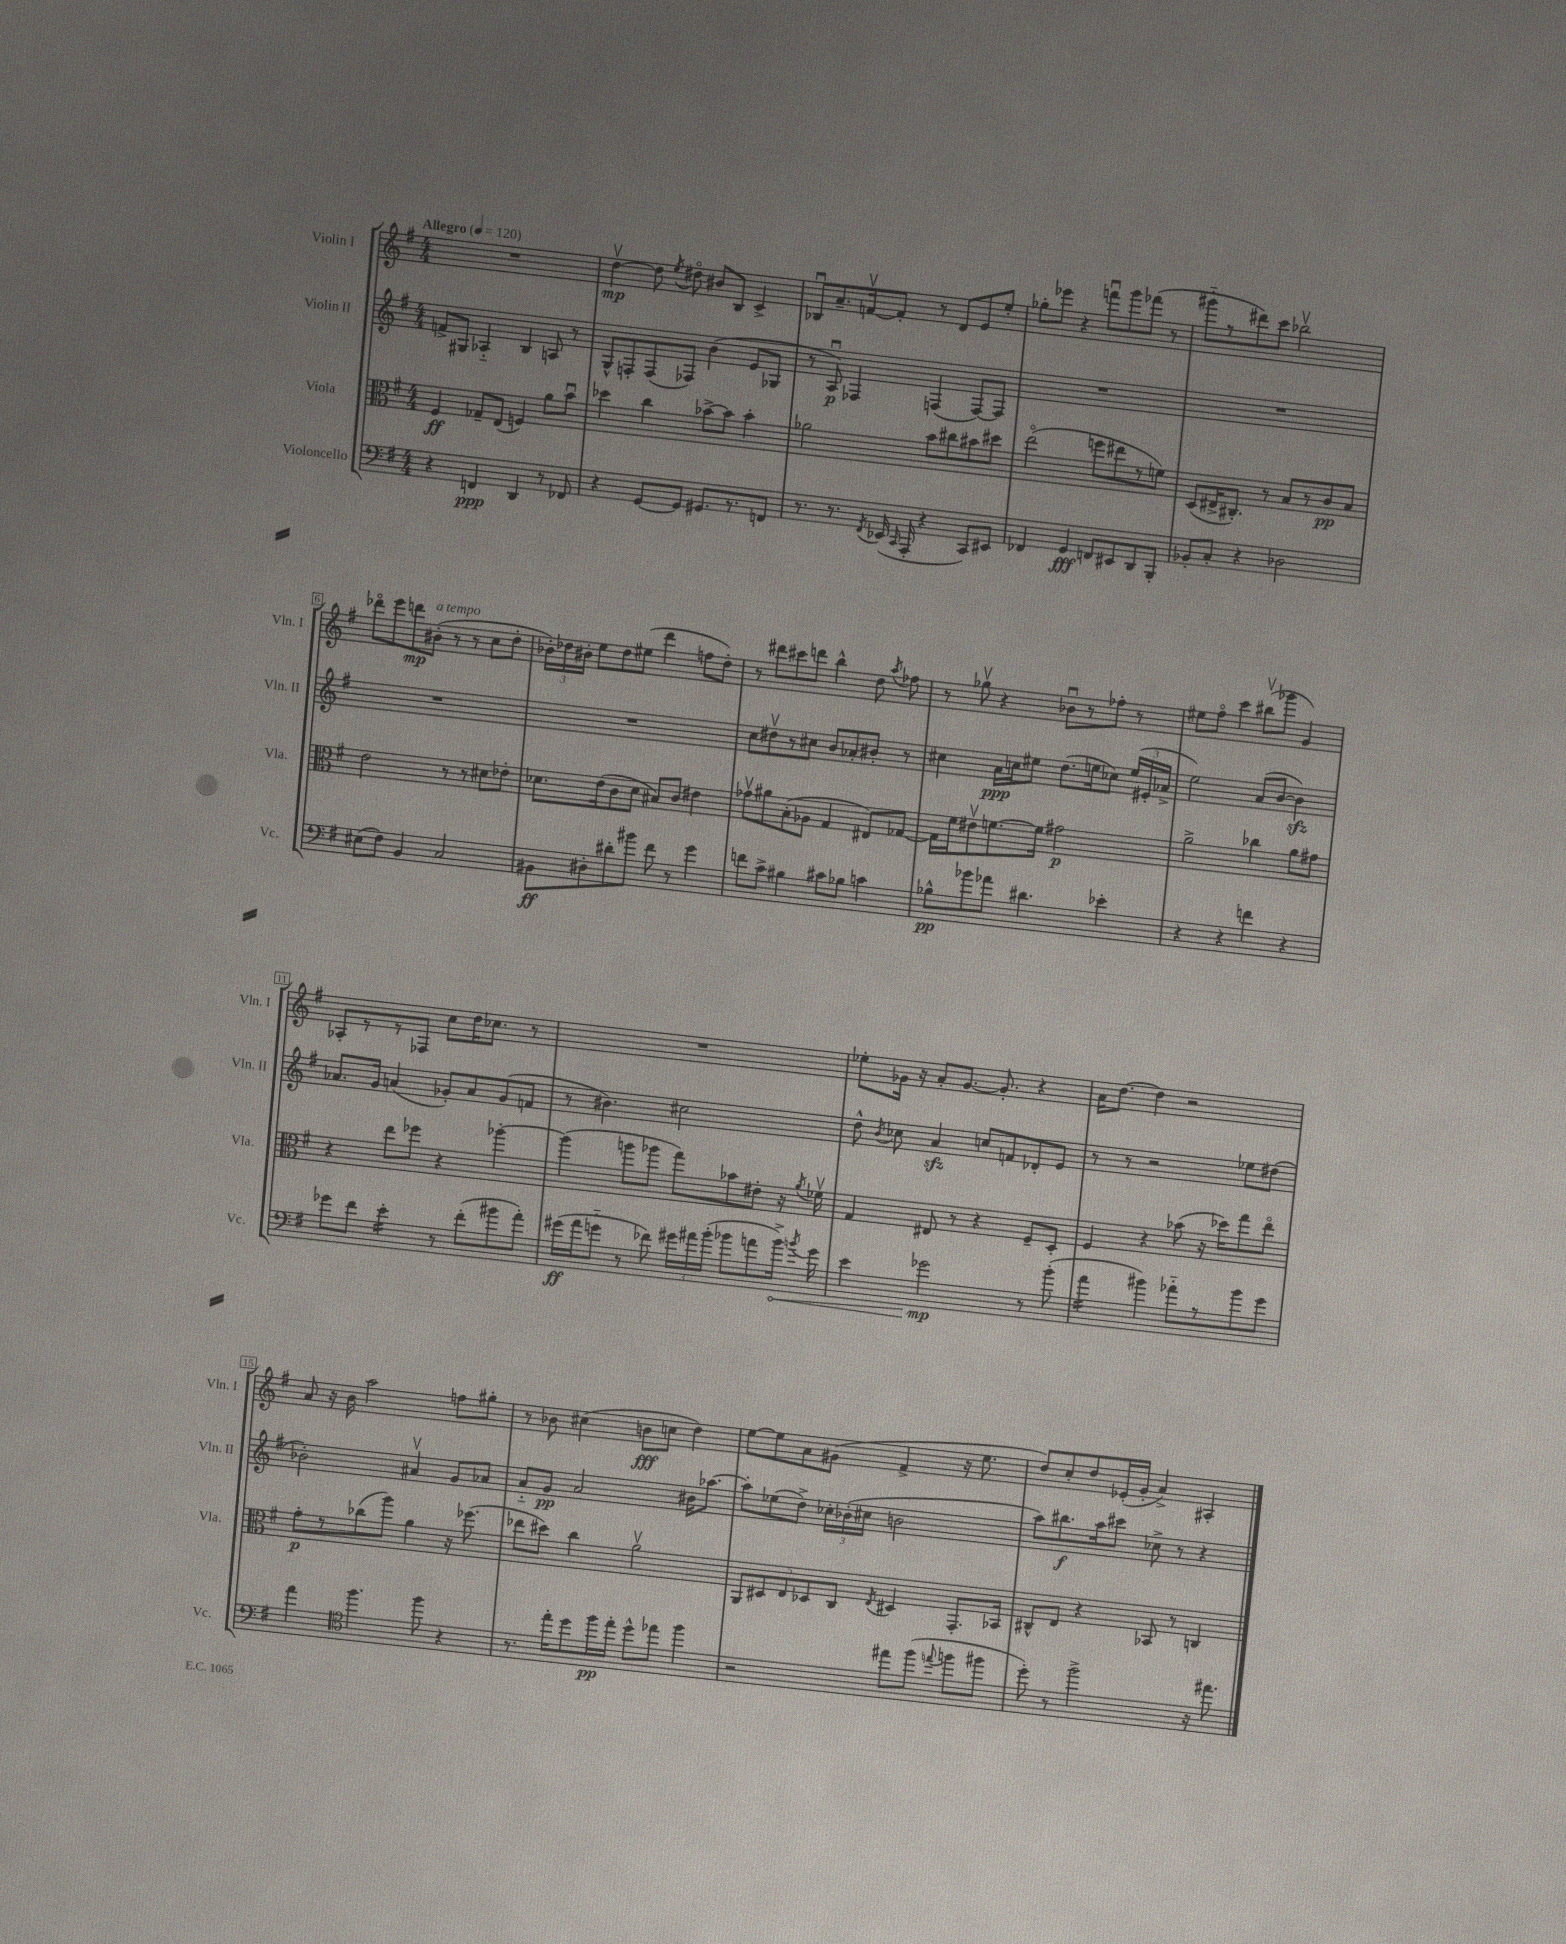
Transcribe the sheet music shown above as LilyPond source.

<<
\new StaffGroup <<
\new Staff = "s0" \with { instrumentName = "Violin I" shortInstrumentName = "Vln. I" } {
    \clef treble \key g \major \numericTimeSignature \time 4/4 \tempo "Allegro" 4 = 120
    \autoBeamOff R1 |
    d''4~\upbow\mp d''8 \acciaccatura { e''8 } dis''8\flageolet bis'8[ b8] c'4-> |
    bes8[\downbow a'8.-- f'16~\upbow f'8]-. r8 d'8[ e'8 e''8]-. |
    ges''8[-. ees'''8] r4 f'''8[\downbow g'''8 fes'''8]( r8 |
    gis'''8[-_ r8 dis'''8) c'''8] bes''2\upbow |
    des'''8[\flageolet e'''8 d'''8\mp bis'8]-.^\markup { \italic "a tempo" }( r8 r8 c''8[ d''8]-. |
    \tuplet 3/2 { bes'16[-.) des''16 bis'16]-. } e''8[ des''8 eis''8]( d'''4 f''8[ des''8]-.) |
    r8 dis'''8[ cis'''8 d'''8] b''4-^ d''8 \acciaccatura { a''8 } fes''8 |
    r8 ges''8\upbow r4 bes'8[\downbow r8 fes''8]-. r8 |
    eis''8[ fis''8]\flageolet c'''4 bis''8[\upbow( ges'''8] g'4) |
    aes8[-. r8 r8 fes8] c''8[ d''16 ces''8.] r8 |
    R1 |
    ees''8[-. ges'16] r16 a'8[-. ges'8.]~ ges'8.-. r4 |
    a'16[ d''8.]~ d''4 r2 |
    a'8 r16 b'16 a''2 f''8[ gis''8]-. |
    r8 bes'8 cis''4( b'8[\fff c''8] d''4) |
    e''8[~ e''8 a'8 gis'8]( fis'4-> r16 e''8. |
    d''8[) c''8-. d''8 ees'16-.( g'16]-. a'4->) ais4-. \bar "|." |
}
\new Staff = "s1" \with { instrumentName = "Violin II" shortInstrumentName = "Vln. II" } {
    \clef treble \key g \major \numericTimeSignature \time 4/4
    \autoBeamOff f'8[-> gis8] aes4-_ b4 a8 r8 |
    g8[-^ f8-. f8( fes8]) b'4( e'8[ ges8] |
    r8 a8\downbow\p) fes4 f4( f8[~) f8] |
    R1 |
    R1 |
    R1 |
    R1 |
    c''8[ dis''8\upbow r8 cis''8] b'8[ aes'8-. bis'8]-. r8 |
    cis''4 a'16[\ppp c''16 eis''8] d''8.[( e''16 ces''8]) \tuplet 3/2 { e''16[( eis'16-. aes'16]-> } |
    e''2) a'8[( b'8]~ b'4\sfz) |
    aes'8.[ g'16] a'4( ges'8[-.) a'8 ges'8( f'8] |
    r8 bis'4.) cis''2 |
    d''8-^ \acciaccatura { b'8 } ces''8 a'4\sfz c''8[ f'8 des'8-. e'8] |
    r8 r8 r2 ees''8[ dis''8]( |
    bes'2-.) ais'4\upbow g'8[ aes'8] |
    a'8[-_ g'8]\pp a'2 bis'16[ aes''8.]~ |
    aes''8[-. ees''8( d''8]->) \tuplet 3/2 { ces''16[-. bes'16-.( cis''16] } b'2 |
    a''8[) bis''8.\f a''16 cis'''8] ces''8-> r8 r4 \bar "|." |
}
\new Staff = "s2" \with { instrumentName = "Viola" shortInstrumentName = "Vla." } {
    \clef alto \key g \major \numericTimeSignature \time 4/4
    \autoBeamOff fis4\ff ges8[-- e8]( f4) a'8[ b'8]\downbow |
    des''4 c''4 bes'8[~-> bes'8] bes'4-. |
    aes'2 b'8[ cis''8 bis'8 dis''8] |
    e''2\flageolet( f''8[ eis''8 r8 f'8]) |
    d8[( eis16-> cis8.]-.) r8 b8[ r8 c'8\pp b8] |
    e'2 r8 r8 dis'8[ ees'8]-. |
    des'8.[ e'16( c'8 des'8] bis8[) c'8] eis'4 |
    ges'8[\upbow ais'8 b8-.( aes8] g4 eis8[) ges8]~ |
    ges16[ fis'16 eis'8\upbow f'8.~ f'16] gis'2\p |
    a'2-> ces''4 a'8[ gis'8] |
    r4 e''8[ fes''8] r4 aes''4~-. |
    aes''4( a''8[ aes''8] g''8[) bes'8 eis'8]-. r16 \acciaccatura { a'8 } fes'16\upbow |
    g4 eis8 r8 r4 fis8[-- d8]-. |
    fis4 r4 bes'8( r16 des''16[) g''8 e''8]\flageolet |
    g'8[-.\p r8 ces''8( a''8]) a'4 r16 fes''8.( |
    ees''8[ dis''8]) c''4 a'2\upbow |
    \tuplet 5/4 { a,8[ dis8 e8 des8 c8] } \acciaccatura { e8 } dis4 g,8.[-. bes,16] |
    cis8[-^ e8] r4 bes,8 r8 c4 \bar "|." |
}
\new Staff = "s3" \with { instrumentName = "Violoncello" shortInstrumentName = "Vc." } {
    \clef bass \key g \major \numericTimeSignature \time 4/4
    \autoBeamOff r4 f,4\ppp d,4 r8 fes,8 |
    r4 g,8[~ g,8] gis,8.[ r8. f,8] |
    r8. r8. \acciaccatura { fis,8 } ees,16( \grace { c,16 } a,,16-. r4 c,8[) eis,8] |
    fes,4 g,4\fff f,8[ eis,8 d,8 b,,8]-. |
    bes,8[-. c8]-. r4 des2 |
    eis8[( fis8]) b,4 c2 |
    bis,8[\ff dis8-. dis'8-. bis'8] fis'8 r8 g'4 |
    f'8[ c'8]-> bis4 cis'8[ bes8] c'4 |
    bes8[-^\pp bes'8 aes'8] dis'4. ees'4-. |
    r4 r4 f'4 r4 |
    ges'8[ fis'8] e'4:16-. r8 fis'8[-.( bis'8 a'8]-.) |
    gis'16[\ff( a'16 g'8]-_ r8 fes'8) \tuplet 3/2 { gis'16[ ais'16 b'16]-.( } bes'8[ a'8 \once \override Hairpin.circled-tip = ##t bes'16]->\<) \acciaccatura { b'8 } gis'16 |
    e'4 ges'2\mp\! r8 b'8-.( |
    a'4:16 bis'4) aes'8[-_ r8 bis'8 g'8] |
    a'4 \clef tenor fis''4. fis''8 r4 |
    r8. e''16[-. d''8 fis''16\pp e''16]-. d''8[-^ ees''8] fis''4 |
    r2 eis''8[ fis''8]( \appoggiatura { e''8 } f''8[ fis''8] |
    d''8-.) r8 fis''2-> r16 eis''8. \bar "|." |
}
>>
>>
\layout { \context { \Score \override BarNumber.stencil = #(make-stencil-boxer 0.1 0.3 ly:text-interface::print) } }
